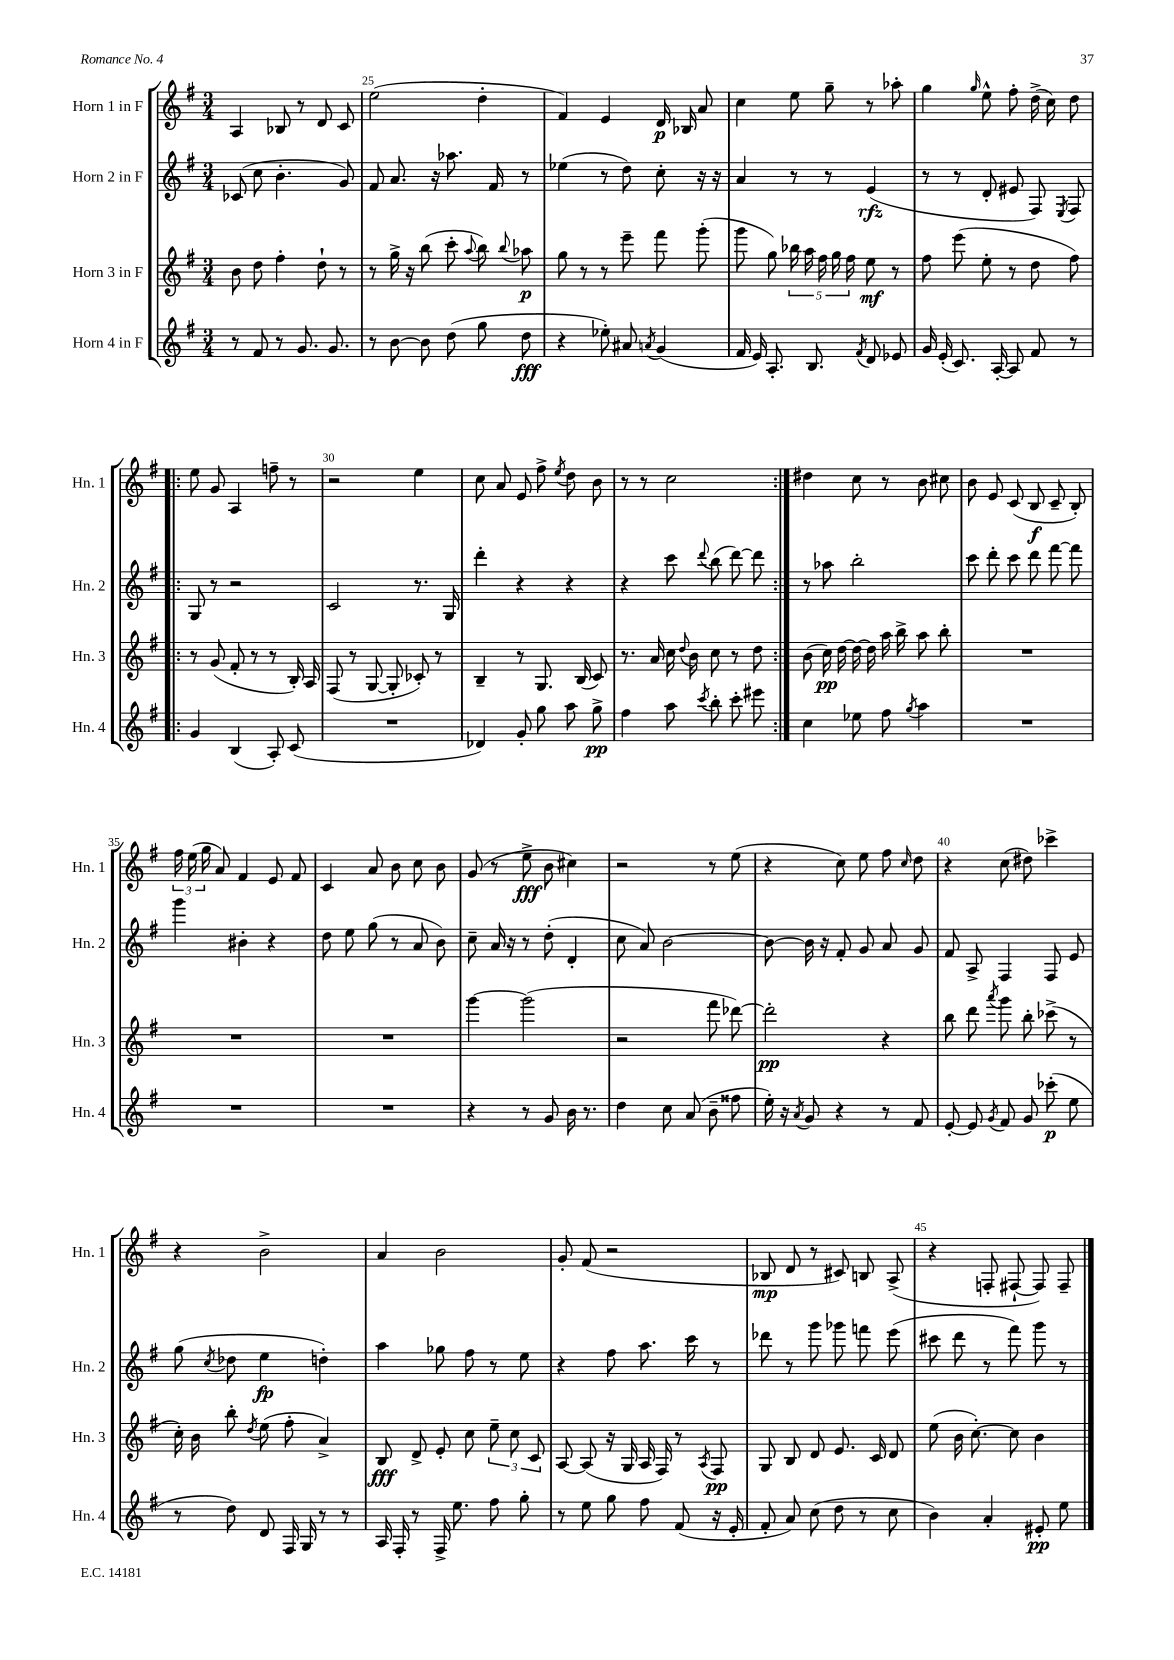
<<
\new StaffGroup <<
\new Staff = "s0" \with { instrumentName = "Horn 1 in F" shortInstrumentName = "Hn. 1" } {
    \clef treble \key g \major \numericTimeSignature \time 3/4
    \autoBeamOff a4 bes8 r8 d'8 c'8 |
    e''2( d''4-. |
    fis'4) e'4 d'16\p bes16 a'8 |
    c''4 e''8 g''8-- r8 aes''8-. |
    g''4 \grace { g''16 } e''8-^ fis''8-. d''16->( c''16) d''8 |
    \repeat volta 2 { e''8 g'8 a4 f''8-- r8 |
    r2 e''4 |
    c''8 a'8 e'8 fis''8-> \acciaccatura { e''8 } d''8 b'8 |
    r8 r8 c''2 | }
    dis''4 c''8 r8 b'8 cis''8 |
    b'8 e'8 c'8( b8\f c'8-- b8-.) |
    \tuplet 3/2 { fis''16 e''16( g''16 } a'8) fis'4 e'8 fis'8 |
    c'4 a'8 b'8 c''8 b'8 |
    g'8( r8 e''8->\fff b'8 cis''4) |
    r2 r8 e''8( |
    r4 c''8) e''8 fis''8 \grace { c''16 } d''8 |
    r4 c''8( dis''8) ces'''4-> |
    r4 b'2-> |
    a'4 b'2 |
    g'8-. fis'8( r2 |
    bes8\mp d'8 r8 cis'8) b8 a8->( |
    r4 f8-. fis8~-! fis8) fis8-- \bar "|." |
}
\new Staff = "s1" \with { instrumentName = "Horn 2 in F" shortInstrumentName = "Hn. 2" } {
    \clef treble \key g \major \numericTimeSignature \time 3/4
    \autoBeamOff ces'8( c''8 b'4.-. g'8) |
    fis'8 a'8. r16 aes''8. fis'16 r8 |
    ees''4( r8 d''8) c''8-. r16 r16 |
    a'4 r8 r8 e'4\rfz( |
    r8 r8 d'8-. eis'8 fis8) \acciaccatura { e8 } fis8 |
    \repeat volta 2 { g8 r8 r2 |
    c'2 r8. g16 |
    d'''4-. r4 r4 |
    r4 c'''8 \appoggiatura { d'''8 } b''8( d'''8~) d'''8 | }
    r8 aes''8 b''2-. |
    c'''8 d'''8-. c'''8 d'''8 fis'''8~ fis'''8 |
    g'''4 bis'4-. r4 |
    d''8 e''8 g''8( r8 a'8 b'8) |
    c''8-- a'16 r16 r8 d''8-.( d'4-. |
    c''8 a'8) b'2~ |
    b'8~ b'16 r16 fis'8-. g'8 a'8 g'8 |
    fis'8 a8-> fis4 fis8 e'8 |
    g''8( \acciaccatura { c''8 } des''8 e''4\fp d''4-.) |
    a''4 ges''8 fis''8 r8 e''8 |
    r4 fis''8 a''8. c'''16 r8 |
    des'''8 r8 g'''8 ges'''8 f'''8 e'''8( |
    cis'''8 d'''8 r8 fis'''8) g'''8 r8 \bar "|." |
}
\new Staff = "s2" \with { instrumentName = "Horn 3 in F" shortInstrumentName = "Hn. 3" } {
    \clef treble \key g \major \numericTimeSignature \time 3/4
    \autoBeamOff b'8 d''8 fis''4-. d''8-! r8 |
    r8 g''16-> r16 b''8( c'''8-. \appoggiatura { a''8 } b''8) \appoggiatura { b''8 } aes''8\p |
    g''8 r8 r8 e'''8-- fis'''8 g'''8-.( |
    g'''8 g''8) \tuplet 5/4 { bes''16 a''16 fis''16 g''16 fis''16 } e''8\mf r8 |
    fis''8 e'''8( e''8-. r8 d''8 fis''8) |
    \repeat volta 2 { r8 g'8( fis'8-. r8 r8 b16-.) a16 |
    fis8( r8 g8~ g8-. ces'8-.) r8 |
    b4-- r8 g8. b16( c'8) |
    r8. a'16 c''16 \appoggiatura { d''8 } b'16 c''8 r8 d''8 | }
    b'8( c''16\pp) d''16~ d''16~ d''16 a''16 b''16-> a''8 b''8-. |
    R2. |
    R2. |
    R2. |
    g'''4~ g'''2( |
    r2 fis'''8 des'''8~) |
    des'''2-.\pp r4 |
    b''8 d'''8 \acciaccatura { a'''8 } g'''8 b''8-. ces'''8->( r8 |
    c''16-.) b'16 b''8-. \acciaccatura { d''8 } e''8( fis''8-. a'4->) |
    b8\fff d'8-> e'8-. c''8 \tuplet 3/2 { e''8-- c''8 c'8 } |
    a8~ a8( r16 g16 a16 fis16) r8 \acciaccatura { a8 } fis8\pp |
    g8 b8 d'8 e'8. c'16 d'8 |
    e''8( b'16 c''8.~-.) c''8 b'4 \bar "|." |
}
\new Staff = "s3" \with { instrumentName = "Horn 4 in F" shortInstrumentName = "Hn. 4" } {
    \clef treble \key g \major \numericTimeSignature \time 3/4
    \autoBeamOff r8 fis'8 r8 g'8. g'8. |
    r8 b'8~ b'8 d''8( g''8 d''8\fff |
    r4 ees''8-.) ais'8 \acciaccatura { a'8 } g'4( |
    fis'16 e'16) a8.-. b8. \acciaccatura { fis'8 } d'8 ees'8 |
    g'16 e'16-.( c'8.) a16~-. a8 fis'8 r8 |
    \repeat volta 2 { g'4 b4( a8-.) c'8( |
    R2. |
    des'4) g'8-. g''8 a''8 g''8->\pp |
    fis''4 a''8 \acciaccatura { c'''8 } b''8-. c'''8-. eis'''8 | }
    c''4 ees''8 fis''8 \acciaccatura { g''8 } a''4 |
    R2. |
    R2. |
    R2. |
    r4 r8 g'8 b'16 r8. |
    d''4 c''8 a'8( b'8-- fisis''8 |
    e''16-.) r16 \acciaccatura { a'8 } g'8 r4 r8 fis'8 |
    e'8~-. e'8 \acciaccatura { g'8 } fis'8 g'8 ces'''8-.\p( e''8 |
    r8 d''8) d'8 fis16 g16 r8 r8 |
    a16 fis16-. r8 fis16-> e''8. fis''8 g''8-. |
    r8 e''8 g''8 fis''8 fis'8( r16 e'16-. |
    fis'8-. a'8) c''8( d''8 r8 c''8 |
    b'4) a'4-. eis'8-.\pp e''8 \bar "|." |
}
>>
>>
\layout { \context { \Score currentBarNumber = #24 \override BarNumber.break-visibility = ##(#f #t #t) barNumberVisibility = #(every-nth-bar-number-visible 5) } }
